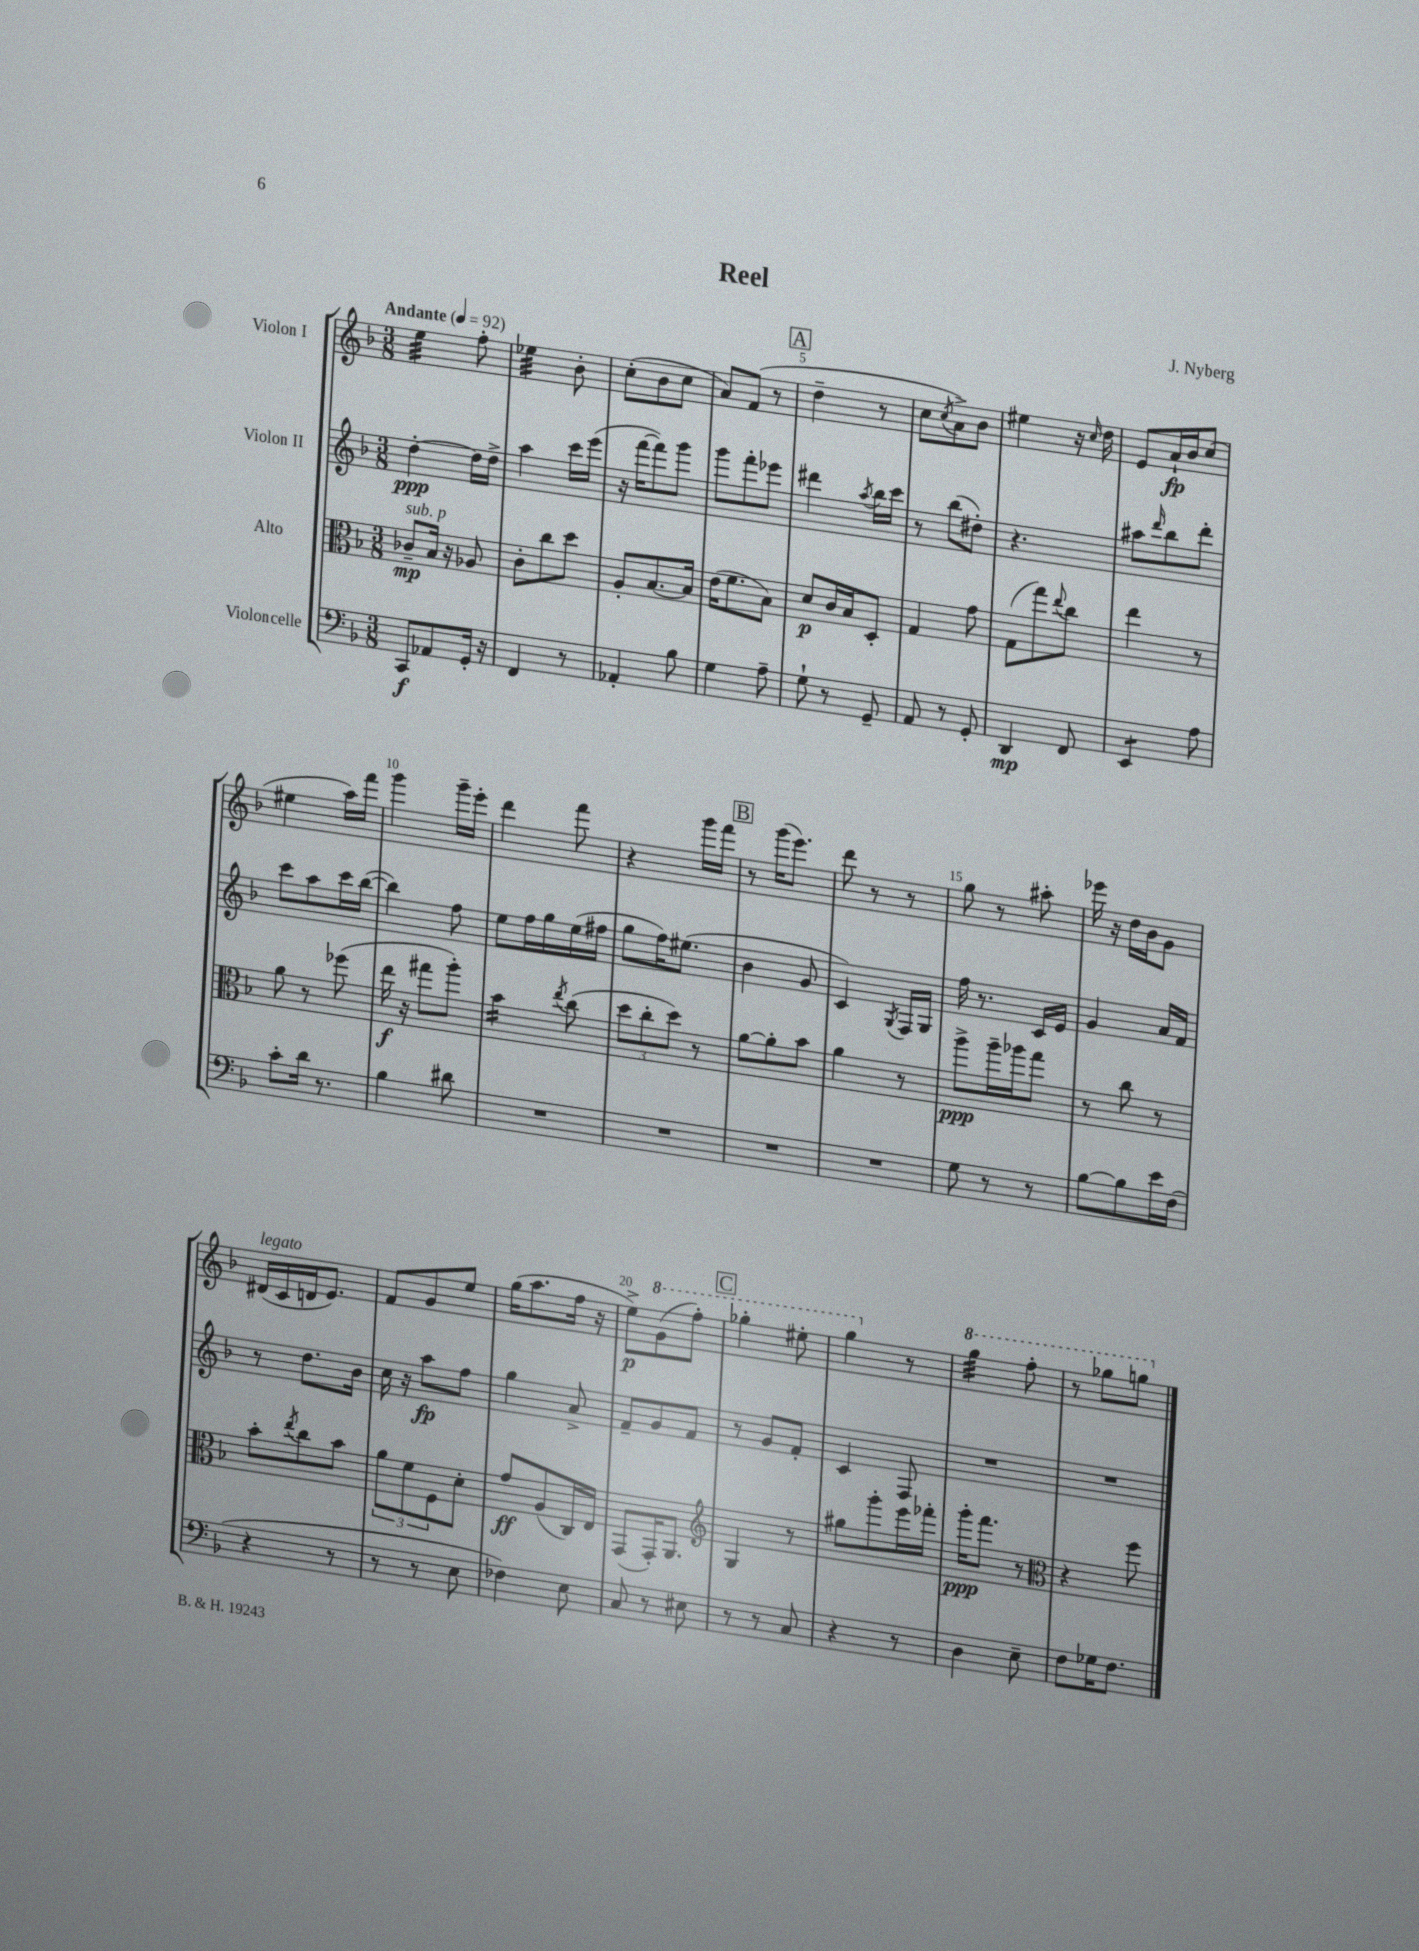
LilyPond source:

\header { title = "Reel" composer = "J. Nyberg" }
<<
\new StaffGroup <<
\new Staff = "s0" \with { instrumentName = "Violon I" } {
    \clef treble \key f \major \numericTimeSignature \time 3/8 \tempo "Andante" 4 = 92
    e''4:32 f''8-. |
    ees''4:32 bes'8-. |
    c''8-.( bes'8 c''8 |
    a'8) f'8( r8 |
    \mark \markup { \box "A" } d''4-- r8 |
    c''8 \acciaccatura { c''8 } a'8->) bes'8 |
    eis''4 r16 \grace { c''16 } d''16 |
    e'8 a'16-!\fp bes'16 c''8( |
    eis''4 a''16) f'''16 |
    g'''4 g'''16-- e'''16-. |
    d'''4 f'''8 |
    r4 g'''16 f'''16 |
    \mark \markup { \box "B" } r8 g'''16( e'''8.) |
    d'''8 r8 r8 |
    g''8 r8 ais''8-. |
    ees'''16 r16 d''16 bes'16 g'8 |
    dis'16^\markup { \italic "legato" }( c'16 d'16 e'8.) |
    f'8 g'8 e''8 |
    g''16( a''8. f''16 r16 |
    e''8->\p) \ottava #1 g''8( f'''8-.) |
    \mark \markup { \box "C" } ges'''4-. eis'''8-. |
    g'''4 \ottava #0 r8 |
    \ottava #1 g'''4:32 f'''8-. |
    r8 ges'''8 g'''8 \ottava #0 \bar "|." |
}
\new Staff = "s1" \with { instrumentName = "Violon II" } {
    \clef treble \key f \major \numericTimeSignature \time 3/8
    d''4~-.\ppp d''16 d''16-> |
    a''4 c'''16 e'''16( |
    r16 f'''16~ f'''8) g'''8 |
    g'''8 f'''8-. ees'''8 |
    \mark \markup { \box "A" } dis'''4 \acciaccatura { a''8 } bes''16 c'''16 |
    r8 bes''8( dis''8-.) |
    r4. |
    ais''8 \grace { d'''16 } bes''8 d'''8-. |
    c'''8 a''8 c'''16 bes''16~( |
    bes''4) f''8 |
    e''8 f''16 g''16 e''16( fis''16 |
    g''8 f''16) eis''8.( |
    \mark \markup { \box "B" } bes'4 g'8 |
    c'4) \acciaccatura { g8 } f16 g16 |
    f''16 r8. c'16 e'16 |
    g'4 a'16 f'16 |
    r8 d''8. bes'16 |
    c''16 r16 a''8\fp f''8 |
    g''4 a'8-> |
    f'8-- g'8 f'8 |
    \mark \markup { \box "C" } r8 g'8 f'8-. |
    c'4 f8 |
    R4. |
    R4. \bar "|." |
}
\new Staff = "s2" \with { instrumentName = "Alto" } {
    \clef alto \key f \major \numericTimeSignature \time 3/8
    ces'8--\mp^\markup { \italic "sub. p" } bes16 r16 aes8 |
    c'8-. c''8 d''8 |
    a8-. bes8.~ bes16 |
    e'16( f'8. bes8) |
    \mark \markup { \box "A" } d'8\p c'16 bes16 d8-. |
    g4 g'8 |
    g8( g''8) \appoggiatura { e''8 } c''8 |
    e''4 r8 |
    a'8 r8 fes''8( |
    e''16\f r16 gis''8 a''8-.) |
    bes'4:16 \acciaccatura { e''8 } c''8( |
    \tuplet 3/2 { d''8 c''8-. d''8) } r8 |
    \mark \markup { \box "B" } a'8~ a'8-. bes'8 |
    a'4 r8 |
    a''8->\ppp a''16-- aes''16 g''8 |
    r8 c''8 r8 |
    bes'8-. \acciaccatura { e''8 } c''8 bes'8 |
    \tuplet 3/2 { a'8 f'8 f8 } d'8-. |
    g'8\ff a8( c16) e16 |
    g,8( g,16-.) a,8. |
    \mark \markup { \box "C" } \clef treble g4 r8 |
    gis''8 g'''8-. e'''16 fes'''16-. |
    g'''16-.\ppp f'''8. r8 |
    \clef alto r4 f''8 \bar "|." |
}
\new Staff = "s3" \with { instrumentName = "Violoncelle" } {
    \clef bass \key f \major \numericTimeSignature \time 3/8
    c,8\f aes,8 g,16-. r16 |
    f,4 r8 |
    aes,4-. bes8 |
    g4 a8-- |
    \mark \markup { \box "A" } g8-! r8 g,8-- |
    a,8 r8 g,8-. |
    d,4\mp f,8 |
    e,4:8 a8 |
    c'8-. d'16 r8. |
    bes4 dis'8 |
    R4. |
    R4. |
    \mark \markup { \box "B" } R4. |
    R4. |
    g8 r8 r8 |
    bes8~ bes8 e'16 f16( |
    r4 r8 |
    r8 r8 e8 |
    fes4) e8 |
    c8 r8 eis8 |
    \mark \markup { \box "C" } r8 r8 c8 |
    r4 r8 |
    d4 e8-- |
    f8 ges16 f8. \bar "|." |
}
>>
>>
\layout { \context { \Score \override BarNumber.break-visibility = ##(#f #t #t) barNumberVisibility = #(every-nth-bar-number-visible 5) } }
